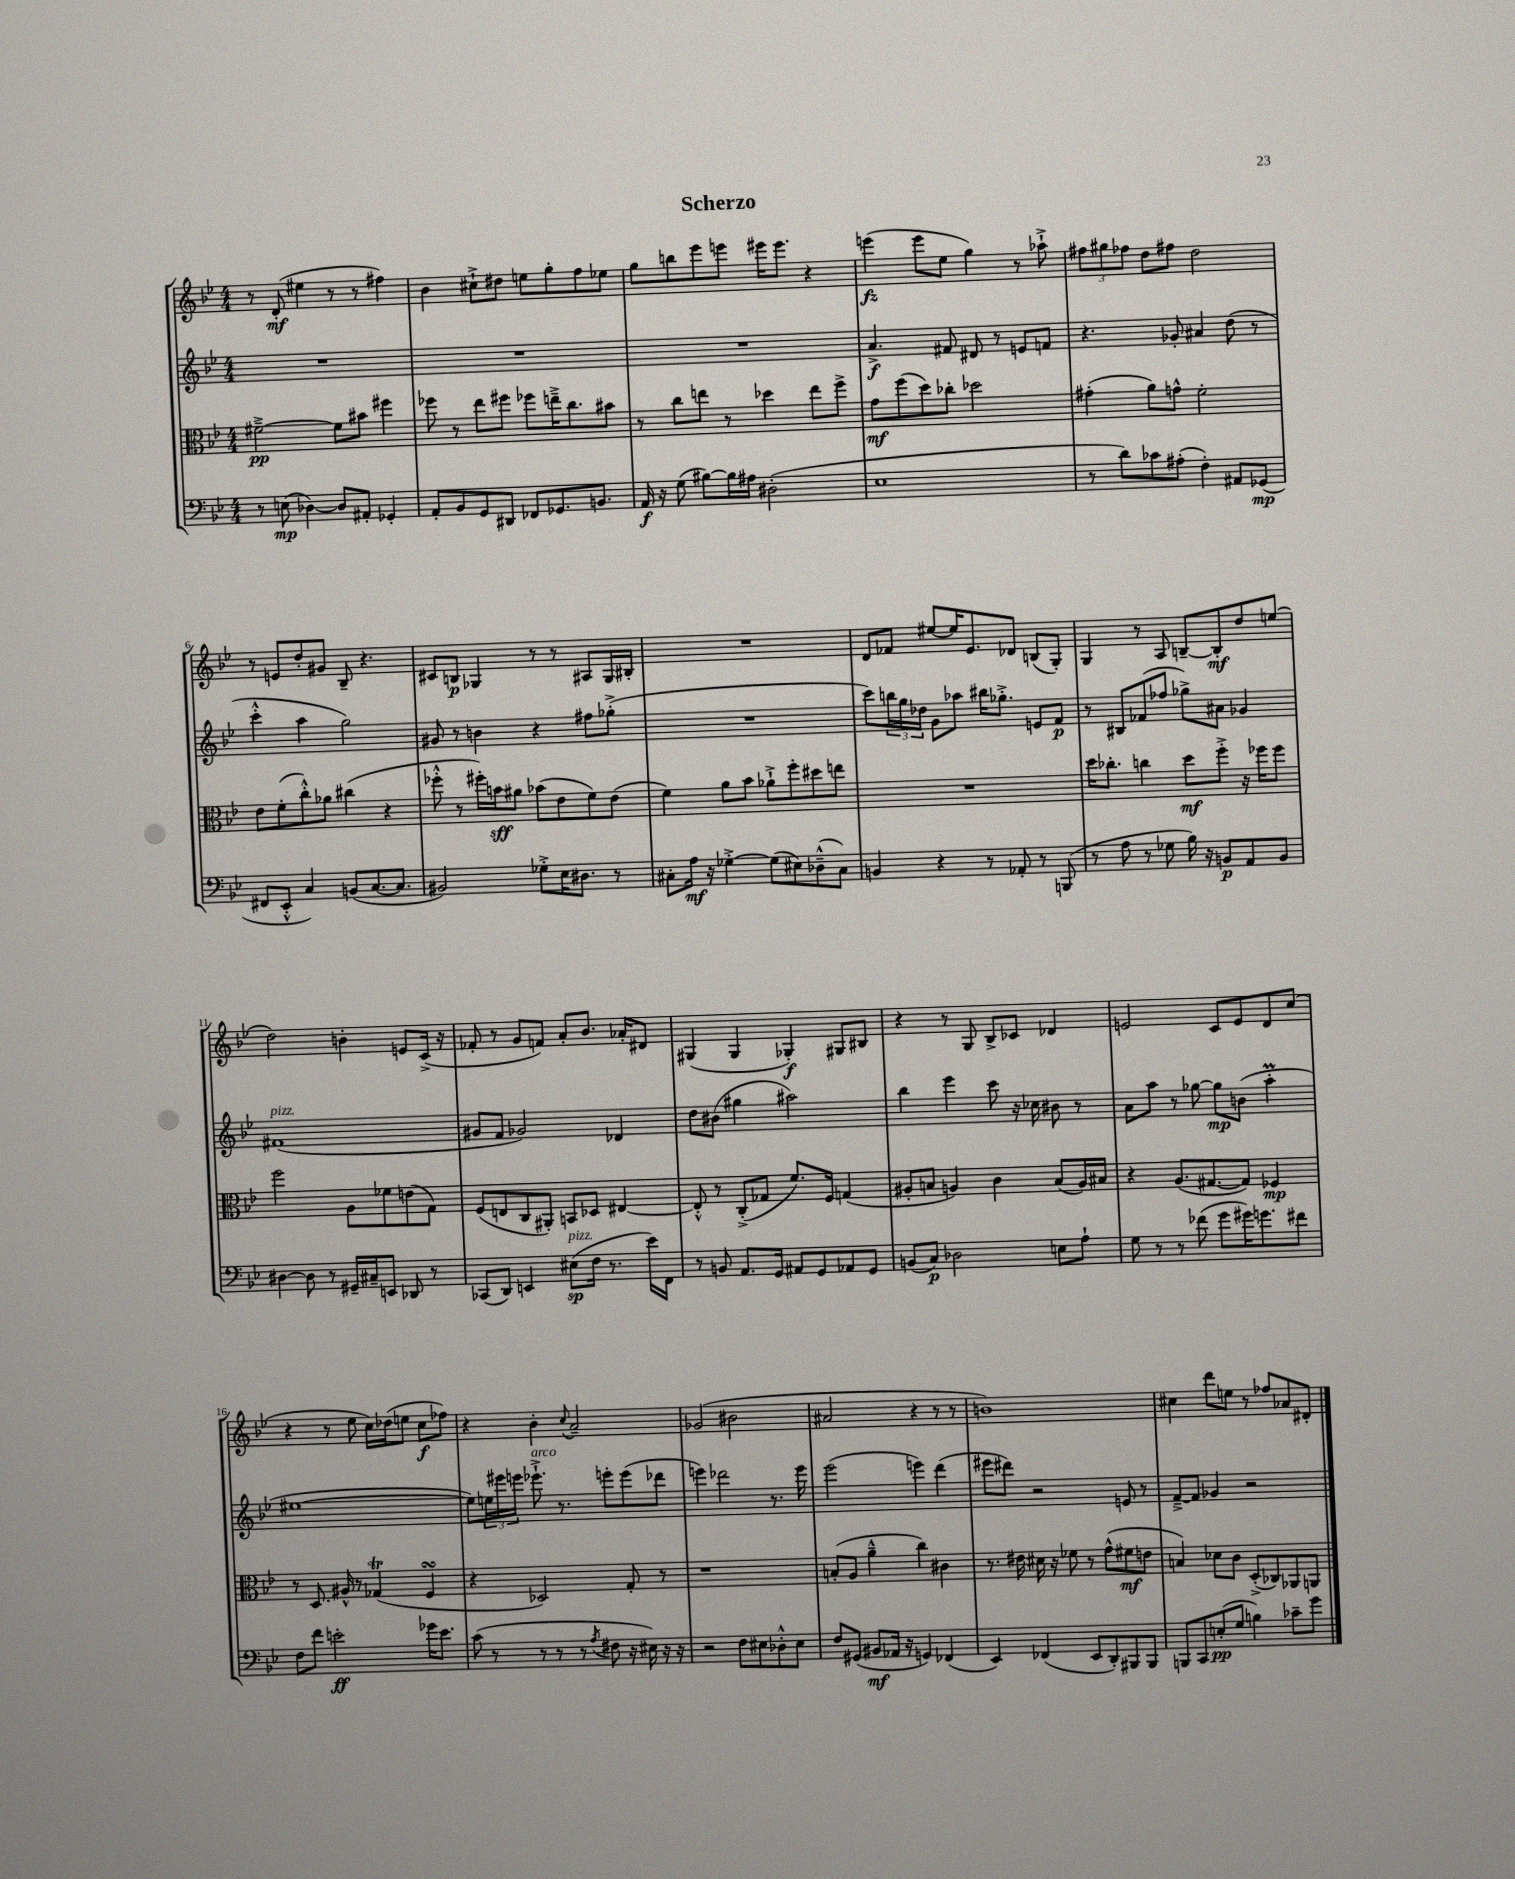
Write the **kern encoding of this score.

**kern	**kern	**kern	**kern
*staff4	*staff3	*staff2	*staff1
*clefF4	*clefC3	*clefG2	*clefG2
*k[b-e-]	*k[b-e-]	*k[b-e-]	*k[b-e-]
*M4/4	*M4/4	*M4/4	*M4/4
8r	[2f#~^	1r	8r
(8E	.	.	(8d'
[4D-)	.	.	4ee#
8D-]	8f#]	.	8r
8AA#'	8b#	.	8r
4GG-'	4ff#	.	4ff#)
=	=	=	=
8AA'	8ff-	1r	4b-
8BB-	8r	.	.
8GG	8ee-	.	8cc#`^
8DD#	8ff#	.	8dd#
8FF-	8ff-	.	8ee
8.GG-	16ee~^	.	8gg'
.	8.cc	.	.
.	.	.	8ff
8.BB	.	.	.
.	8b#	.	8ee-
=	=	=	=
16AA	8r	1r	8gg
16r	.	.	.
(8G	8cc	.	8bb
[8B#)	8ee	.	8eee-
16B#]	8r	.	8eee
16A#	.	.	.
(2D#'	4dd-	.	16eee#
.	.	.	8.eee#
.	8ee	.	4r
.	8ff^	.	.
=	=	=	=
1E-	8g	4.a^	(4eee
.	(8ff	.	.
.	8dd)	.	8eee
.	8cc-'	8f#	8ee-
.	2dd-	8d#	4gg)
.	.	8r	.
.	.	8e	8r
.	.	8f	8aa-`^
=	=	=	=
8r	(4g#'	4.r	12ff#
.	.	.	12gg#
8d)	.	.	.
.	.	.	12ff-
8c-	8a)	.	8dd
(8A#'	8g^^	8g-'	8ff#
4F')	2f'	4a#	2dd
8AA#	.	(8dd	.
(8GG-	.	8r	.
=	=	=	=
8FF#	8e-	4ccc'^^	8r
8EE-'^^	(8f'	.	8e
4C)	8cc'^^)	4aa	8dd'
.	8a-	.	8g#
(8BB	(4cc#	2gg)	8B-~
[8.C	.	.	4.r
.	4r	.	.
8.C]	.	.	.
=	=	=	=
2BB#)	8ff-'^^	8g#	8c#
.	8r	8r	8B
.	16ff#')	4b	4G-
.	16b	.	.
.	8a#	.	.
8G-'^	(8b-	4r	8r
16E-	8e-	.	8r
8.D#	.	.	.
.	8f)	8ff#	8A#
8r	(8e-	(8gg-'^	16G-
.	.	.	16B#'
=	=	=	=
8C#'	4f)	1r	1r
16A	.	.	.
16r	.	.	.
[4G-'^	8a	.	.
.	8b-	.	.
(8G-]	8a-`^	.	.
8E#)	8ff'	.	.
(8D-~^^	8dd#	.	.
8C#)	8ee	.	.
=	=	=	=
4BB	1r	8ccc)	8d
.	.	24bb	8f-
.	.	24gg	.
.	.	24dd-	.
4r	.	8g	[8ee#
.	.	8aa-	16ee#]
.	.	.	8.e-
8r	.	16bb#	.
.	.	8.gg-'^	.
8AA-'	.	.	8d-
8r	.	8e	(8B
(8BBB	.	8f	8G')
=	=	=	=
8r	16dd	8r	4G
.	8.cc-'	.	.
8A	.	8B#	.
8r	4cc	(8f-	8r
8G-	.	8ff-	8A
16B-)	8dd	8gg-^)	[8B~
16r	.	.	.
8BB	8ff'^	8a#	8B']
8AA	16r	4g-	8dd
.	16ff-	.	.
8BB	8ff-	.	(8ee
=	=	=	=
[4D#	2ff	(1f#	2dd)
8D#]	.	.	.
8r	.	.	.
16GG#~	8A	.	4b'
16C#~	.	.	.
8EE	8f-	.	.
8DD-	(8e	.	8e
8r	8G)	.	(16c^
.	.	.	16r
=	=	=	=
(8CC-	(8F	8g#	8f-'
8DD)	8E	8f	8r
4EE	8C	2g-)	8g
.	8AA#')	.	8f)
(8E#	8BB	.	8a'
16F	8D-	.	8.b-
8.r	.	.	.
.	[4E#	4d-	.
.	.	.	16a-'
16e-)	.	.	8d#
16FF	.	.	.
=	=	=	=
8r	8E#'^^]	8dd	(4G#
8BB	8r	(8b#	.
8.AA	(8C'^	4gg#	4G#
.	8G-	.	.
16GG	.	.	.
8AA#	8.f)	2aa#)	4G-')
8GG	.	.	.
.	16F	.	.
8AA-	(4G	.	8G#
8GG	.	.	8B#
=	=	=	=
(8BB	8A#'	4bb-	4r
8C)	8B	.	.
2D-	4A)	4eee-	8r
.	.	.	8G
.	4c	8ccc	8B-^
.	.	16r	8c-
.	.	16cc-	.
8E	(8B	8b#	4d-
8A`	16A)	8r	.
.	16B#	.	.
=	=	=	=
8G	4r	8a	2e
8r	.	8aa	.
8r	(8.A	8r	.
(8f-	.	[8gg-	.
.	[8.G#	.	.
8g	.	8gg-]	8c
16g#)	8G#])	(8b	8e
8.g	.	.	.
.	4F-	4aa'	8d
8f#	.	.	(8cc
=	=	=	=
8F	8r	[1ee#	4r
8f	8.D	.	.
2e'	.	.	8r
.	16A#^^	.	.
.	8r	.	8ee-
.	(4G-	.	16cc)
.	.	.	(16dd-
.	.	.	8ee
16g-	4F	.	8cc
8.e	.	.	.
.	.	.	8ff-)
=	=	=	=
(8c	4r	8ee#])	4r
8r	.	24ee	.
.	.	24eee#	.
.	.	24eee	.
8r	2D-)	8.eee-`^	4b-'
8r	.	.	.
.	.	8.r	.
.	.	.	8qqcc
8r	.	.	2a~
8qA	.	.	.
8F#	.	8eee'	.
16r	8G'	(8eee	.
16E#)	.	.	.
16r	8r	8ddd-	.
16r	.	.	.
=	=	=	=
2r	1r	4eee)	(2g-
.	.	2ddd-	.
8F	.	.	2b#
8E#	.	.	.
8D-'^^	.	8.r	.
8E#	.	.	.
.	.	16eee	.
=	=	=	=
8F	(8B'	(2eee-	2a#
(8GG#	8A	.	.
8BB#	4a~^^	.	.
16AA-	.	.	.
16r	.	.	.
4GG)	4cc)	4eee)	4r
(4FF-	4c#	(4ddd	8r
.	.	.	8r
=	=	=	=
4EE-)	8.r	8eee#	1b)
.	.	8ddd#)	.
.	16e#	.	.
(4FF-	16d#	2r	.
.	16r	.	.
.	8f-	.	.
8EE-	8r	.	.
8DD')	(8g^^	.	.
8BBB#	8f#	8e	.
8BBB#	8e	8r	.
=	=	=	=
8BBB	4B)	[8f~^	4cc#
8CC	.	8f]	.
(8E'	8d-	4g-	8ddd
8G	8c	.	8ee
4B)	(8D'^	2r	8r
.	8C-)	.	8ff-
8c-~	8AA-	.	8a-
8g	8AA	.	8d#'
==	==	==	==
*-	*-	*-	*-
